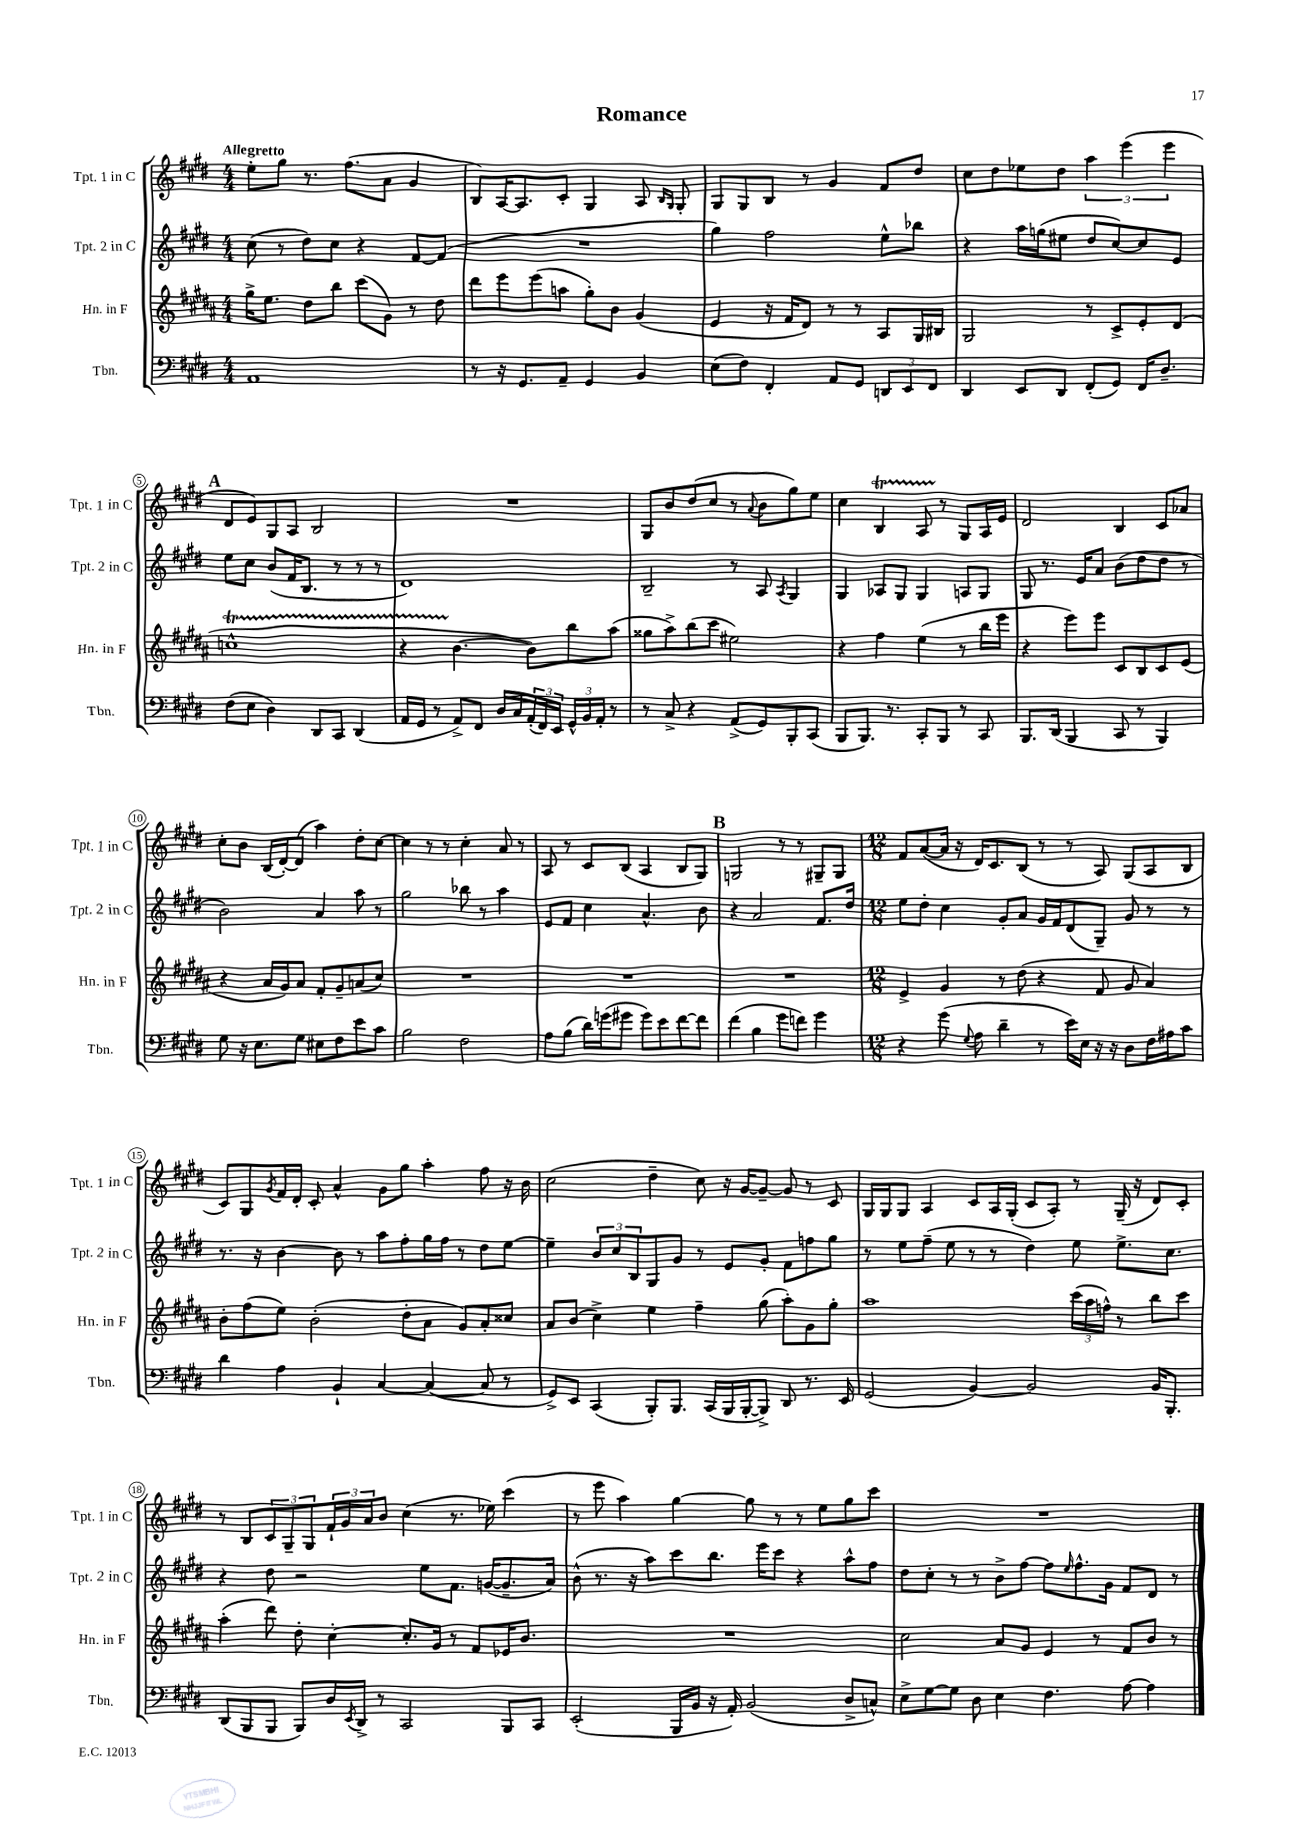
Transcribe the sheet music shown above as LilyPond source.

\header { title = "Romance" }
<<
\new StaffGroup <<
\new Staff = "s0" \with { instrumentName = "Tpt. 1 in C" shortInstrumentName = "Tpt. 1 in C" } {
    \clef treble \key e \major \numericTimeSignature \time 4/4 \tempo "Allegretto"
    e''8-. gis''8 r8. fis''8.( a'8 gis'4 |
    b8) a16~ a8. cis'8-. gis4 a8 \grace { b16 gis16 } gis8-. |
    gis8 gis8 b8 r8 gis'4 fis'8 dis''8 |
    cis''8 dis''8 ees''8 dis''8 \tuplet 3/2 { a''4 e'''4( e'''4 } |
    \mark \markup { \bold "A" } dis'8 e'8) gis8 a8 b2 |
    R1 |
    gis8 b'8 dis''8( cis''8 r8 \appoggiatura { a'8 } b'8 gis''8) e''8 |
    cis''4 b4\startTrillSpan a8 r8\stopTrillSpan gis8 a16 e'16 |
    dis'2 b4 cis'8 aes'8 |
    cis''8-. b'8 b16( dis'16~-.) dis'8( a''4) dis''8-. cis''8~ |
    cis''4 r8 r8 cis''4-. a'8 r8 |
    a8 r8 cis'8 b8( a4 b8 gis8) |
    \mark \markup { \bold "B" } g2 r8 r8 gis8-- gis8 |
    \numericTimeSignature \time 12/8 fis'8 a'8~( a'16 r16 dis'16) cis'8. b8( r8 r8 a8) gis8( a8 b8 |
    cis'8) gis8 \acciaccatura { gis'8 } fis'16 dis'16-. cis'8-. a'4-^ gis'8 gis''8 a''4-. fis''8 r16 b'16 |
    cis''2( dis''4-- cis''8) r16 gis'16~ gis'8~-- gis'8 r8 cis'8 |
    gis16 gis16 gis8 a4 cis'8 a16 gis16-.( cis'8 a8-.) r8 gis16--( r16 dis'8) cis'8-. |
    r8 b8 \tuplet 3/2 { cis'8 gis8-- gis8 } \tuplet 3/2 { fis'16-! gis'16 a'16 } b'8 cis''4( r8. ees''16) cis'''4( |
    r8 e'''8 a''4) gis''4~ gis''8 r8 r8 e''8 gis''8 cis'''8 |
    R1. \bar "|." |
}
\new Staff = "s1" \with { instrumentName = "Tpt. 2 in C" shortInstrumentName = "Tpt. 2 in C" } {
    \clef treble \key e \major \numericTimeSignature \time 4/4
    cis''8( r8 dis''8) cis''8 r4 fis'8~ fis'8( |
    R1 |
    gis''4) fis''2 e''8-^ bes''8 |
    r4 a''16 g''16( eis''8 dis''8 cis''8~) cis''8 e'8 |
    \mark \markup { \bold "A" } e''8 cis''8 b'8( fis'16 b8. r8 r8 r8 |
    dis'1) |
    b2-- r8 a8 \acciaccatura { a8 } gis4 |
    gis4 aes8 gis8 gis4 a8 gis8 |
    gis8 r8. e'16 a'8 b'8( dis''8 dis''8 r8 |
    b'2) a'4 a''8 r8 |
    gis''2 bes''8 r8 a''4 |
    e'8 fis'8 cis''4 a'4.-^ b'8 |
    \mark \markup { \bold "B" } r4 a'2 fis'8. dis''16 |
    \numericTimeSignature \time 12/8 e''8 dis''8-. cis''4 gis'8-. a'8 gis'16 fis'16 dis'8( gis8--) gis'8 r8 r8 |
    r8. r16 b'4~ b'8 r8 a''8 fis''8-. gis''16 fis''16 r8 dis''8 e''8~ |
    e''4-- \tuplet 3/2 { b'8 cis''8 b8 } gis8 gis'8 r8 e'8 gis'8-. fis'8 f''8 gis''8 |
    r8 e''8 fis''8--( e''8 r8 r8 dis''4) e''8 e''8.-> cis''8. |
    r4 dis''8 r2 e''8 fis'8. g'16~( g'8.-- a'16) |
    b'8-^( r8. r16 a''8) cis'''8 b''8. e'''16 cis'''8 r4 a''8-^ fis''8 |
    dis''8 cis''8-. r8 r8 b'8-> fis''8~ fis''8 \grace { e''16 } fis''8.-^ gis'16 fis'8 dis'8 r8 \bar "|." |
}
\new Staff = "s2" \with { instrumentName = "Hn. in F" shortInstrumentName = "Hn. in F" } {
    \clef treble \key b \major \numericTimeSignature \time 4/4
    gis''16-> e''8. dis''8 b''8 cis'''8( gis'8) r8 dis''8 |
    dis'''8 e'''8 e'''8( a''8 gis''8-.) b'8 gis'4( |
    e'4 r16 fis'16 dis'8) r8 r8 ais8 gis16 bis16 |
    gis2 r8 cis'8-> e'8-. dis'8( |
    \mark \markup { \bold "A" } c''1-^\startTrillSpan |
    r4 b'4.~\stopTrillSpan b'8) b''8 ais''8( |
    gisis''8 ais''8->) b''8( cis'''8 eis''2) |
    r4 fis''4 e''4( r8 b''16 e'''16 |
    r4 e'''8) e'''8 cis'8 b8 cis'8 e'8( |
    r4 ais'16 gis'16) ais'8 fis'8-. gis'8-- a'8( cis''8) |
    R1 |
    R1 |
    \mark \markup { \bold "B" } R1 |
    \numericTimeSignature \time 12/8 e'4-> gis'4 r8 dis''8( r4 fis'8 gis'8 ais'4) |
    b'8-. fis''8( e''8) b'2-.( dis''8-. ais'8 gis'8) ais'8-. cisis''8 |
    ais'8 b'8( cis''4->) e''4 fis''4-- gis''8( ais''8-.) gis'8 gis''8-. |
    ais''1 \tuplet 3/2 { cis'''16( ais''16 f''16-^) } r8 b''8 cis'''8 |
    ais''4-.( dis'''8) dis''8-. cis''4~-. cis''8.-. gis'16 r8 fis'8 ees'16 b'8. |
    R1. |
    cis''2 ais'8 gis'8 e'4 r8 fis'8 b'8 r8 \bar "|." |
}
\new Staff = "s3" \with { instrumentName = "Tbn." shortInstrumentName = "Tbn." } {
    \clef bass \key e \major \numericTimeSignature \time 4/4
    a,1 |
    r8 r16 gis,8. a,8-- gis,4 b,4 |
    e8( fis8) fis,4-. a,8 gis,8 \tuplet 3/2 { d,8 e,8 fis,8 } |
    dis,4 e,8 dis,8 fis,8-.( gis,8) fis,16 dis8.-- |
    \mark \markup { \bold "A" } fis8( e8 dis4) dis,8 cis,8 dis,4( |
    a,16 gis,16 r8 a,8->) fis,8 dis16 cis16 \tuplet 3/2 { a,16-.( fis,16) e,16 } \tuplet 3/2 { gis,16-^ b,16 a,16-. } r8 |
    r8 cis8-> r4 a,8->( gis,8) b,,8-. cis,8( |
    b,,8 b,,8.) r8. cis,8-. b,,8 r8 cis,8 |
    b,,8. dis,16( b,,4 cis,8 r8 b,,4) |
    gis8 r16 e8. gis8 eis8 fis8 e'8 cis'8 |
    b2 fis2 |
    a8 b8( dis'16) g'16( gis'8 gis'8) e'8 fis'8~ fis'8 |
    \mark \markup { \bold "B" } fis'4( b4 gis'8 f'8) gis'4 |
    \numericTimeSignature \time 12/8 r4 gis'8( \appoggiatura { gis8 } a8 dis'4-- r8 e'16) e16 r16 r16 dis8 fis16 ais16 cis'8 |
    dis'4 a4 b,4-! cis4~ cis4~( cis8 r8 |
    gis,8->) e,8 cis,4( b,,8-.) b,,8. cis,16( b,,16 b,,16~-. b,,8->) dis,8 r8. e,16 |
    gis,2( b,4~) b,2 b,16 b,,8.-. |
    dis,8( b,,8 b,,8 b,,8) dis16 \acciaccatura { e,8 } dis,16-> r8 cis,2 b,,8 cis,8 |
    e,2-.( b,,16 b,16 r16 a,16-.) b,2( dis8-> c8-^) |
    e8-> gis8~ gis8 dis8 e4 fis4. a8~ a4 \bar "|." |
}
>>
>>
\layout { \context { \Score \override BarNumber.stencil = #(make-stencil-circler 0.1 0.3 ly:text-interface::print) } }
